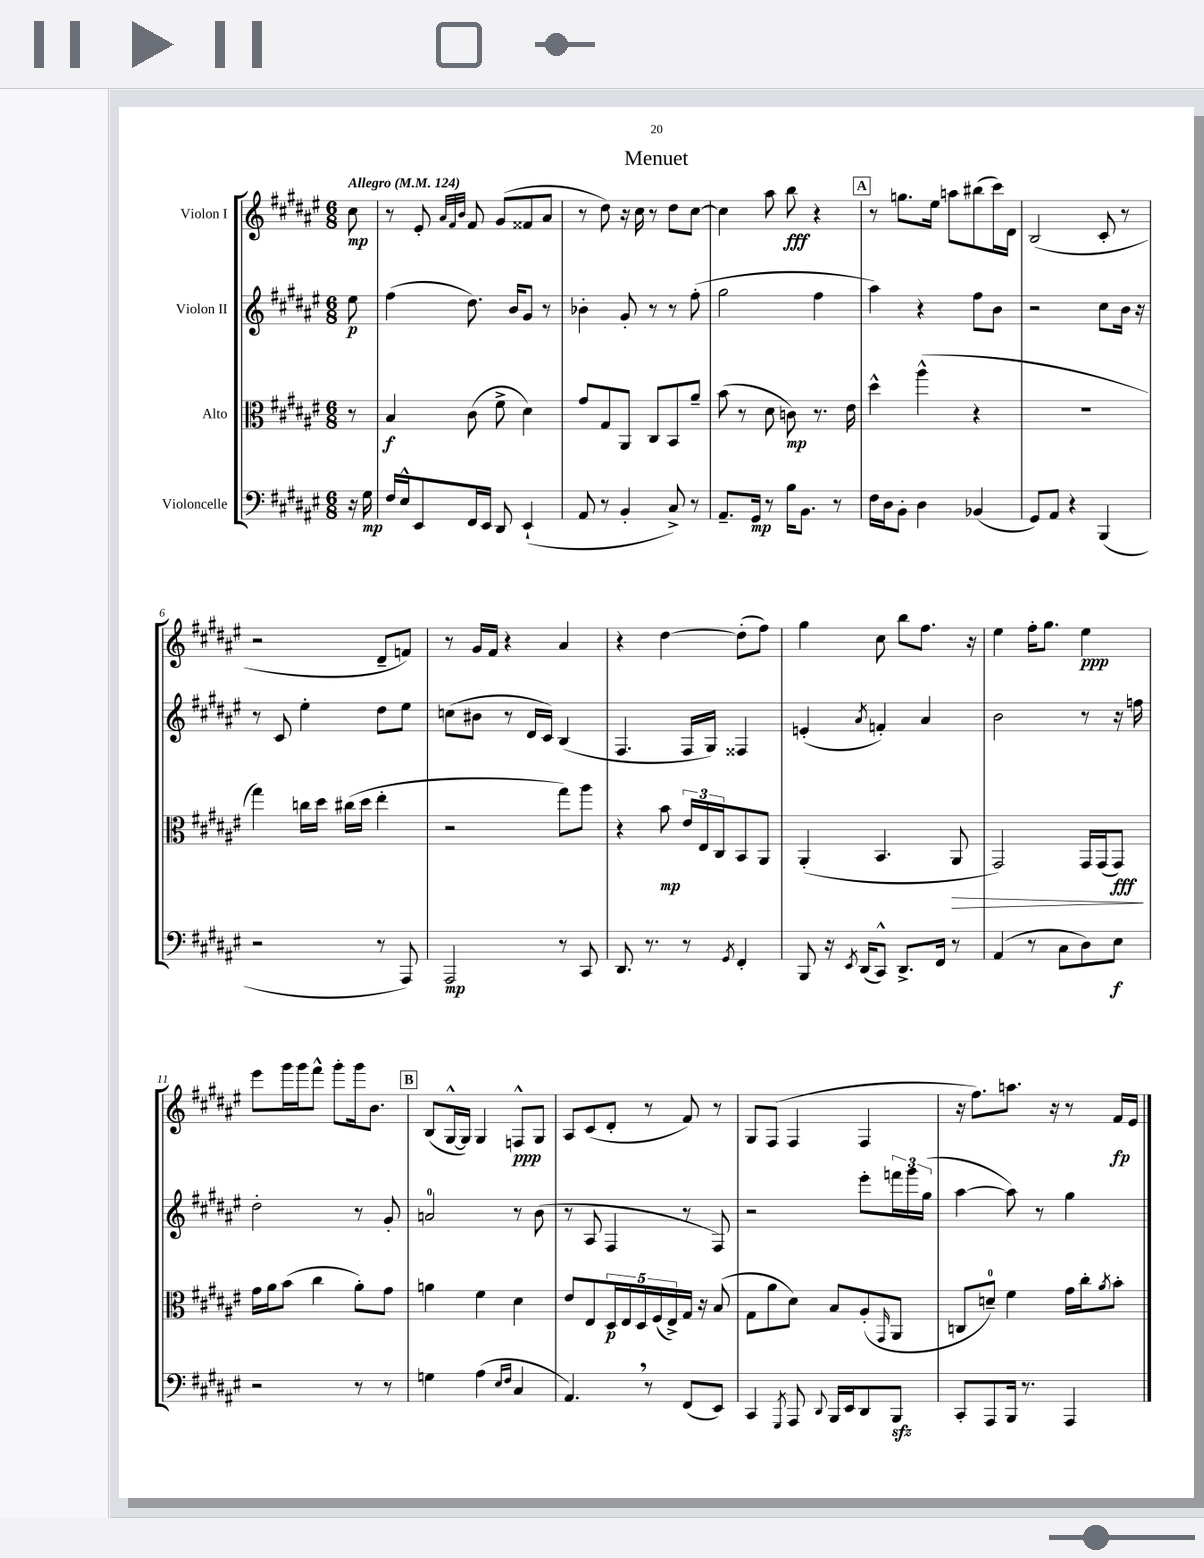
\header { title = "Menuet" }
<<
\new StaffGroup <<
\new Staff = "s0" \with { instrumentName = "Violon I" } {
    \clef treble \key fis \major \numericTimeSignature \time 6/8 \partial 8 \tempo "Allegro" 4 = 124
    cis''8\mp |
    r8 eis'8-. \grace { ais'32 fis'32 b'32 } fis'8 gis'8( fisis'8 ais'8 |
    r8 dis''8) r16 cis''16 r8 dis''8 cis''8~ |
    cis''4 ais''8 b''8\fff r4 |
    \mark \markup { \box "A" } r8 g''8. eis''16 a''8 bis''8( cis'''16) dis'16 |
    b2( cis'8-. r8 |
    r2 dis'8-- f'8) |
    r8 gis'16 fis'16 r4 ais'4 |
    r4 dis''4~ dis''8-.( fis''8) |
    gis''4 cis''8 b''8 fis''8. r16 |
    eis''4 fis''16-. gis''8. eis''4\ppp |
    eis'''8 gis'''16 gis'''16 fis'''8-^ gis'''8-. gis'''16 b'8. |
    \mark \markup { \box "B" } b8( gis16~-^ gis16) gis4 f8-^\ppp gis8 |
    ais8 cis'8( dis'8-. r8 fis'8) r8 |
    gis8 fis8( fis4 fis4 |
    r16 fis''8.) a''8. r16 r8 fis'16\fp eis'16 \bar "|." |
}
\new Staff = "s1" \with { instrumentName = "Violon II" } {
    \clef treble \key fis \major \numericTimeSignature \time 6/8 \partial 8
    eis''8\p |
    fis''4( dis''8.) b'16 gis'8 r8 |
    bes'4-. gis'8-. r8 r8 fis''8-.( |
    gis''2 fis''4 |
    \mark \markup { \box "A" } ais''4) r4 fis''8 b'8 |
    r2 cis''8 b'16 r16 |
    r8 cis'8 eis''4-. dis''8 eis''8 |
    c''8( bis'8 r8 dis'16 cis'16) b4( |
    fis4. fis16 gis16) fisis4 |
    e'4-.( \acciaccatura { ais'8 } f'4-.) ais'4 |
    b'2 r8 r16 f''16 |
    dis''2-. r8 gis'8-. |
    \mark \markup { \box "B" } a'2-0 r8 b'8( |
    r8 ais8 fis4 r8 fis8) |
    r2 eis'''8-. \tuplet 3/2 { f'''16 gis'''16 gis''16( } |
    ais''4~ ais''8) r8 gis''4 \bar "|." |
}
\new Staff = "s2" \with { instrumentName = "Alto" } {
    \clef alto \key fis \major \numericTimeSignature \time 6/8 \partial 8
    r8 |
    b4\f cis'8( fis'8-> dis'4) |
    gis'8 gis8 ais,8 cis8 b,8 ais'8-- |
    b'8( r8 dis'8 c'8\mp) r8. eis'16 |
    \mark \markup { \box "A" } dis''4-^ ais''4-^( r4 |
    R2. |
    gis''4) c''16 dis''16 cis''16( dis''16 eis''4-. |
    r2 gis''8) ais''8 |
    r4 b'8\mp \tuplet 3/2 { eis'16 eis16 cis16 } b,8 ais,8 |
    ais,4-.( b,4. ais,8\> |
    gis,2) gis,16 gis,16( gis,8\fff\!) |
    gis'16 ais'16 b'8( cis''4 ais'8-.) gis'8 |
    \mark \markup { \box "B" } a'4 fis'4 dis'4 |
    eis'8 eis8 \tuplet 5/4 { dis16\p eis16 dis16 fis16( eis16->) } gis16 r16 b8( |
    gis8 ais'8 dis'8) b8 ais8-.( \grace { gis,16 } ais,8 |
    c8 d'8-0--) fis'4 gis'16 cis''16-. \acciaccatura { ais'8 } b'8-. \bar "|." |
}
\new Staff = "s3" \with { instrumentName = "Violoncelle" } {
    \clef bass \key fis \major \numericTimeSignature \time 6/8 \partial 8
    r16 gis16\mp |
    fis16 eis16-^ eis,8 fis,16 eis,16 dis,8 eis,4-!( |
    ais,8 r8 b,4-. cis8->) r8 |
    ais,8.-- gis,16\mp r8 b16 b,8. r8 |
    \mark \markup { \box "A" } fis16 dis16 b,8-. dis4 bes,4( |
    gis,8) ais,8 r4 b,,4( |
    r2 r8 ais,,8) |
    ais,,2\mp r8 cis,8 |
    dis,8. r8. r8 \acciaccatura { gis,8 } fis,4-. |
    b,,8 r16 \acciaccatura { eis,8 } dis,16( cis,8-^) dis,8.-> fis,16 r8 |
    ais,4( r8 cis8 dis8) eis8\f |
    r2 r8 r8 |
    \mark \markup { \box "B" } g4 ais4( \grace { eis16 fis16 } cis4 |
    ais,4.) \breathe r8 fis,8( eis,8) |
    cis,4 \acciaccatura { gis,,8 } ais,,8 \appoggiatura { dis,8 } b,,16 eis,16 dis,8 b,,8\sfz |
    cis,8-. ais,,8 b,,16 r8. ais,,4 \bar "|." |
}
>>
>>
